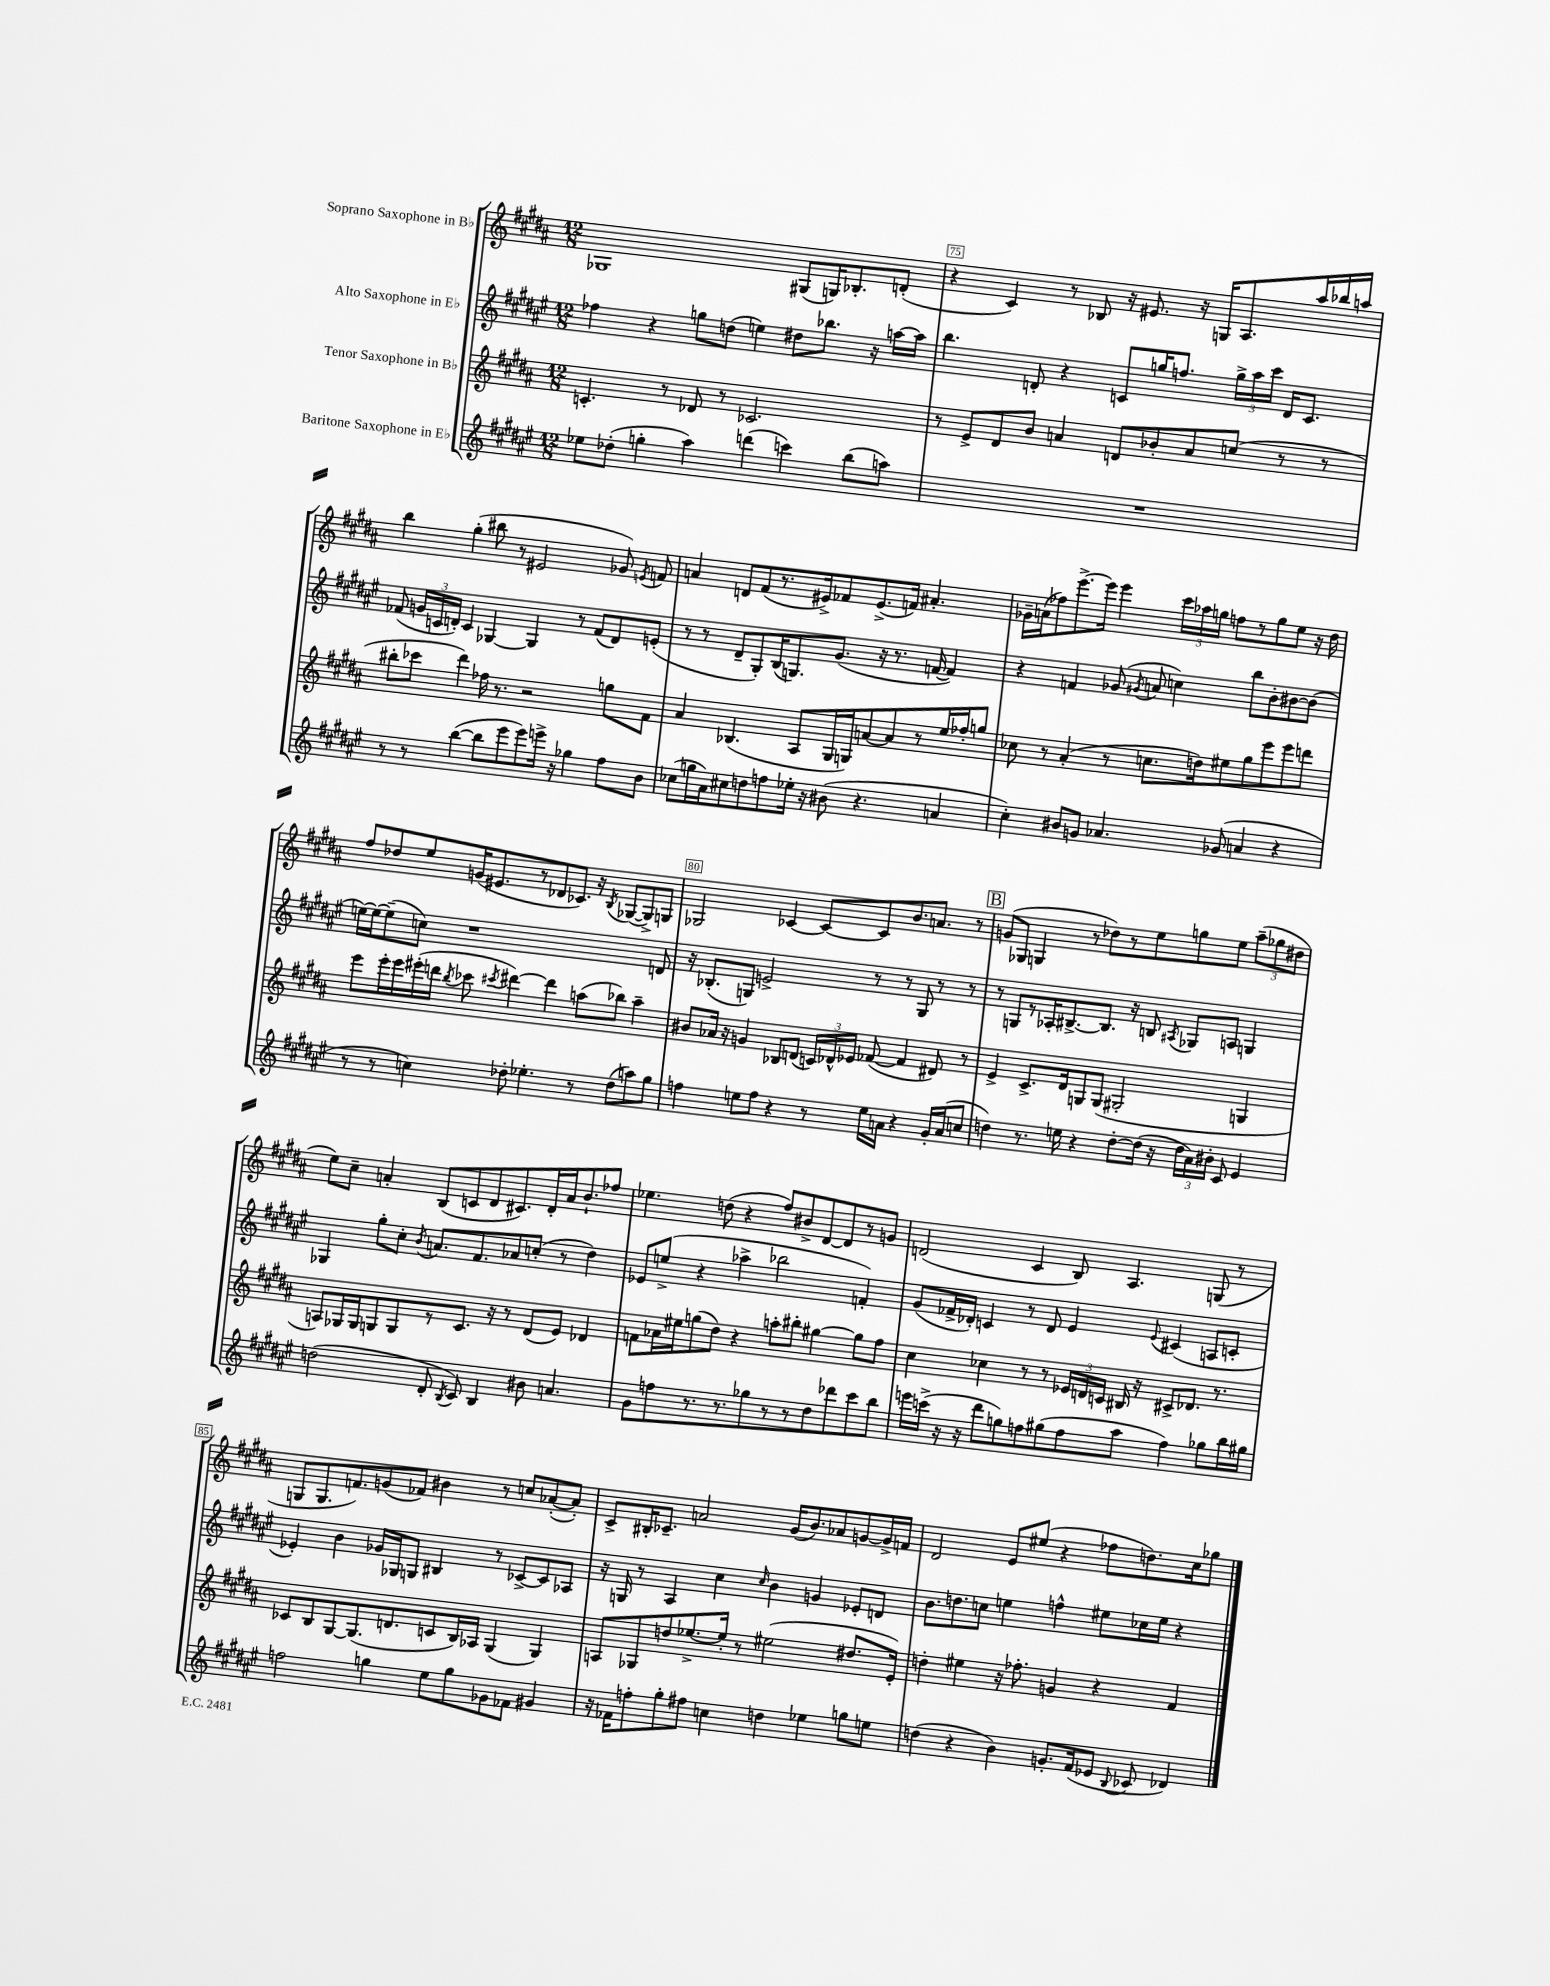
<<
\new StaffGroup <<
\new Staff = "s0" \with { instrumentName = "Soprano Saxophone in Bb" } {
    \clef treble \key b \major \numericTimeSignature \time 12/8
    \autoBeamOff ges1 gis8[( g16) bes8.-. d'8]-.( |
    r4 cis'4) r8 bes8 r16 eis'8. r16 g16[ ais8. ais''16 bes''16 a''16] |
    b''4 gis''4-.( bis''8 r8 eis'2 ges'8) \acciaccatura { e'8 } f'8 |
    a'4 d'8[ fis'8( r8. eis'16->) fes'8 eis'8.->( f'16]) ais'4.-. |
    ges'16[-- a'16( fes''8) e'''8.~-> e'''16] e'''4 \tuplet 3/2 { cis'''16[ aes''16 g''16] } f''8[ r8 g''8 e''8] r16 dis''16 |
    fis''8[ des''8 e''8 g'16( eis'8. r8 des'8 ces'8.]) r16 \acciaccatura { b8 } ges8[~( ges8->) g8] |
    ges2 ces'4~ ces'8[~ ces'8 b'8. a'8.] r8 |
    \mark \markup { \box "B" } g'8[( ges8] g4 r8 des''8[) r8 e''8 g''8 e''8] \tuplet 3/2 { ais''8[--( ges''8 dis''8] } |
    e''8[) cis''8]-- a'4-. b8[( c'8 dis'8 cis'8.) dis'16-. a'16 b'8.-! fes''8] |
    ees''4. d''8( r4 fis''8[) bis'8-> dis'8~ dis'8 r8 g'8] |
    d'2( cis'4 b8) ais4. g8( r8 |
    g8[ g8. f'8.) g'8( fes'8]) bis'4 r8 c''8[ aes'8~-.( aes'8]-.) |
    cis'8[-> bis16-. ces'8.]-- a'2 gis'16[( b'8.) aes'8 g'8~ g'16-> f'16] |
    dis'2 e'8[ eis''8]( r4 fes''8[ d''8.) cis''16 ges''8] \bar "|." |
}
\new Staff = "s1" \with { instrumentName = "Alto Saxophone in Eb" } {
    \clef treble \key fis \major \numericTimeSignature \time 12/8
    \autoBeamOff fes''4 r4 g''8[ d''8]( e''4) dis''8[ bes''8.] r16 a''16[~ a''16] |
    b''4. d'8-. r4 c'8[ g''16 f''8.] \tuplet 3/2 { g''16[-> ais''16 cis'''16] } d'16[ c'8.] |
    fes'8( \tuplet 3/2 { g'16[ c'16 d'16]-.) } c'4 ges4~ ges4 r8 fes'8[( d'8) e'8]-.( |
    r8 r8 dis'8[-- gis8-.) b16( g8.) gis'8.]( r16 r8. f'16~ f'4) |
    r4 f'4 ges'8( \acciaccatura { gis'8 } a'8 c''4) b''8[ b'8-. bis'8~ bis'8]( |
    e''16[~) e''16~ e''8--( c''8]) r1 d'8 |
    r16 bes8.[-.( g8]) e'2-> r8 r8 g8 r8 r8 |
    \mark \markup { \box "B" } r8 g8[ r8 aes16-. bis8.~-> bis8.] r16 b8 \acciaccatura { ais8 } ges8[ a8] g4 |
    ges4 gis''8[-. cis''8]-. \acciaccatura { b'8 } a'8.[ fis'8. aes'8 c''8]-.( r8 dis''4) |
    ees'8[ e''8]->( r4 aes''4-> bes''2 f'4-.) |
    gis'8[( fes'16-> des'16]-.) c'4 r8 des'8 eis'4 \appoggiatura { eis'8 } cis'4( a8[ c'8]-. |
    ees'4-.) b'4 ges'16[ ges16 g8] bis4 r8 ces'8[~-> ces'8 aes8] |
    r16 g16 r8 ais4 cis''4 \grace { cis''16 } b'4 g'4 ees'8[-. d'8] |
    b'8.[ d''8. c''8] e''4 f''4-^ eis''8[ ces''16 eis''16] r4 \bar "|." |
}
\new Staff = "s2" \with { instrumentName = "Tenor Saxophone in Bb" } {
    \clef treble \key b \major \numericTimeSignature \time 12/8
    \autoBeamOff c'4.-. r8 des'8 r8 ces'2. |
    r8 e'8[-> dis'8 b'8] a'4 d'8[ bes'8-. a'8 c''8]( r8 r8 |
    bis''8[-. ces'''8] dis'''4) fes''16 r8. r2 g''8[ fis'8] |
    ais'4 bes4.( ais8[ gis16 g16) a'8~ a'8 r8 e''16 fes''16-. g''8] |
    ces''8 r8 ais'4-.( r8 c''8.[ d''16) eis''8 gis''8 e'''8 e'''8 d'''8] |
    e'''8[ e'''16-. e'''16 eis'''16-.( d'''16] \acciaccatura { b''8 } ces'''8 \acciaccatura { cis'''8 } dis'''4~) dis'''4 a''8[( bes''8]) a''4-- |
    bis'8[ aes'16] r16 g'4 bes8[ d'8]( \tuplet 3/2 { c'16[) des'16-^ ees'16] } fes'8~( fes'4 dis'8) r8 |
    \mark \markup { \box "B" } e'4-> cis'8.[-> dis'16 g8 g8]( gis2-. g4 |
    a8[) ges16 ges16 g8 g8 r8 cis'8.] r16 r8 dis'8[( e'8]) des'4 |
    f'8[ aes'16 eis''16 g''8( dis''8]) r4 a''8[-. bis''8]-. gis''4~ gis''8[ fis''8] |
    cis''4 ces''4 r8 r8 \tuplet 3/2 { ees'16[ d'16 c'16] } bis16 r16 cis'8[-> des'8.] r8. |
    ces'8[ b8 gis8~ gis8.( d'8. c'8 b16) aes16] gis4( gis4) |
    a8[ ges8 d''8 ees''8.~-> ees''16]-. r8 eis''2( dis''8.[ e'16]-.) |
    d''4-. eis''4 r16 fes''8.-. g'4 r4 fis'4 \bar "|." |
}
\new Staff = "s3" \with { instrumentName = "Baritone Saxophone in Eb" } {
    \clef treble \key fis \major \numericTimeSignature \time 12/8
    \autoBeamOff ees''8[ des''8]-.( g''4-. ais''4) d'''4( c'''4) b''8[( a''8]) |
    R1. |
    r8 r8 b''4~( b''8[ eis'''8 eis'''8) e'''16]-> r16 ges''4 fis''8[ b'8] |
    ces''8[( g''16 ais'16) cis''8 d''8 f''8 ees''16]-. r16 bis'8( r4. a'4 |
    cis''4-.) bis'8[ g'8] aes'4. ges'8( a'4 r4 |
    r8 r8 c''4) des''8-. ees''4.-. r8 des''8[( a''8) gis''8] |
    f''4 e''8[ f''8] r4 r8 e''16[ a'16] r4 gis'16[-. a'16( c''8] |
    \mark \markup { \box "B" } d''4) r8. e''16 r4 d''8[~-. d''16]( r16 \tuplet 3/2 { d''16[ ais'16) bis'16]-. } cis'8 eis'4 |
    d''2( dis'8-. \acciaccatura { b8 } cis'8) b4 bis'8 a'4. |
    gis'8[ f''8 r8. r8. ges''8 r8 r8 dis''8 des'''8 cis'''8 b''8] |
    e'''16[ c'''16]->( r16 r16 dis'''8[ g''8) f''8 gis''8( f''8 ais''8] f''4) ges''8[ b''16 gis''16] |
    f''2 g''4 eis''8[ g''8 ges'8 fes'8] gis'4 |
    r16 fes'16[ f''8-. gis''8-. fis''8] c''4 d''4 ees''4 g''8[ e''8] |
    d''4( r4 b'4) g'8.[-. fis'16( ees'8] \appoggiatura { b8 } ces'8 des'4) \bar "|." |
}
>>
>>
\layout { \context { \Score currentBarNumber = #74 \override BarNumber.break-visibility = ##(#f #t #t) barNumberVisibility = #(every-nth-bar-number-visible 5) \override BarNumber.stencil = #(make-stencil-boxer 0.1 0.3 ly:text-interface::print) } }
